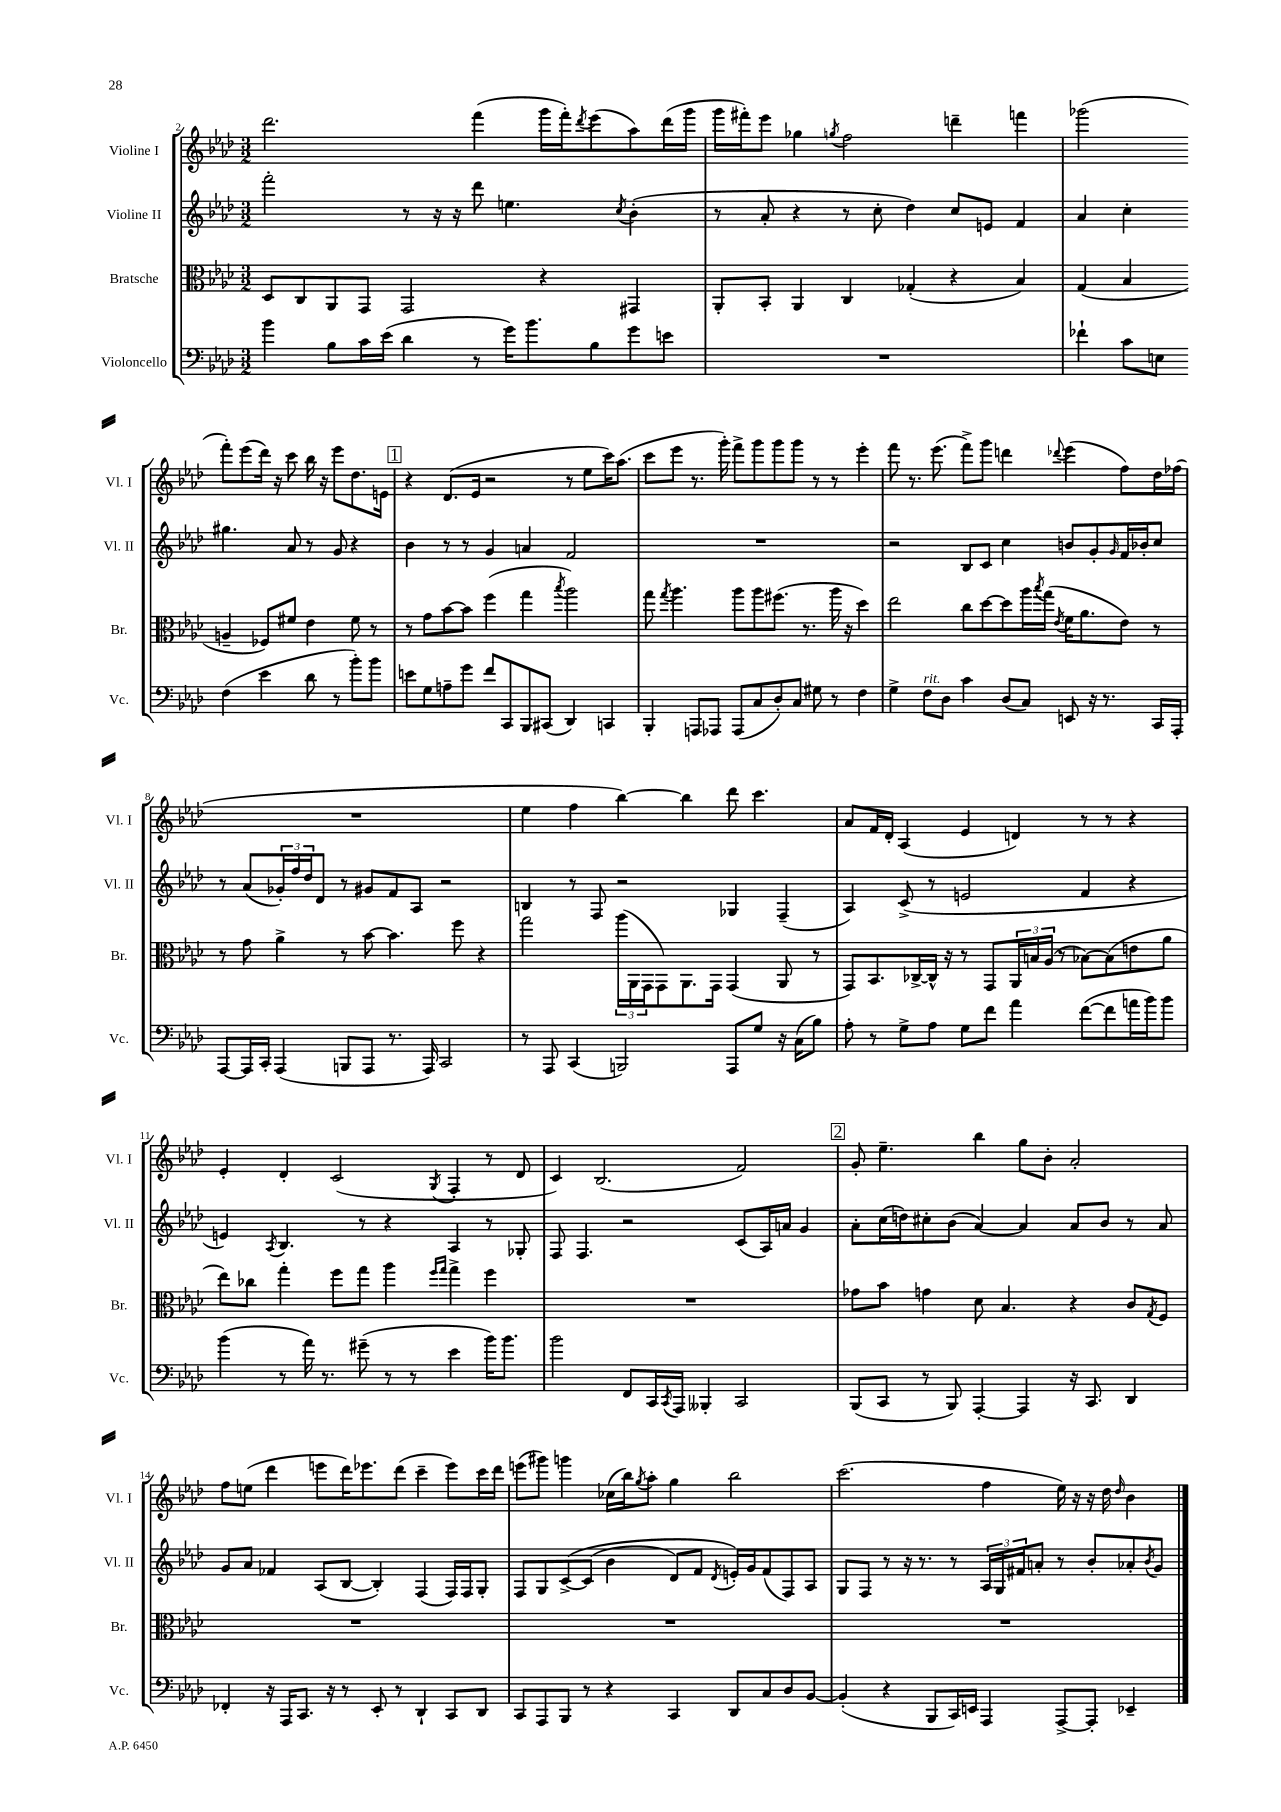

**kern	**kern	**kern	**kern
*staff4	*staff3	*staff2	*staff1
*clefF4	*clefC3	*clefG2	*clefG2
*k[b-e-a-d-]	*k[b-e-a-d-]	*k[b-e-a-d-]	*k[b-e-a-d-]
*M3/2	*M3/2	*M3/2	*M3/2
4b-	8D-	2fff'	2.ddd-
.	8C	.	.
8B-	8AA-	.	.
16c	8GG	.	.
(16e-	.	.	.
4d-	2GG	8r	.
.	.	16r	.
.	.	16r	.
8r	.	8ddd-	(4fff
16g)	.	4.ee	.
8.b-	.	.	.
.	4r	.	16ggg
.	.	.	16fff')
.	.	.	8qddd-
8B-	.	.	(8eee-
.	.	8qcc	.
8g	4GG#	(4b-'	8aa-)
8e	.	.	(16ddd-
.	.	.	16ggg
=	=	=	=
1.r	8AA-'	8r	16ggg
.	.	.	16fff#')
.	8BB-'	8a-'	8eee-
.	4AA-	4r	4gg-
.	.	.	8qgg
.	4C	8r	2ff
.	.	8cc'	.
.	(4G-'	4dd-)	.
.	4r	8cc	4ddd~
.	.	8e	.
.	4B-)	4f	4fff
=	=	=	=
4f-`	(4G	4a-	(2ggg-
8c	4B-	4cc'	.
8E	.	.	.
(4F	4A~	4.gg#	8fff')
.	.	.	(8eee-
4e-	8F-)	.	16ddd-)
.	.	.	16r
.	8f#	8a-	8ccc
8d-	4e-	8r	16bb-
.	.	.	16r
8r	.	8g	8eee-
8b-')	8f#	4r	8.dd-
8b-	8r	.	.
.	.	.	16e
=	=	=	=
8e	8r	4b-	4r
8G	8g	.	.
8A~	[8b-	8r	(8.d-
8g	8b-]	8r	.
.	.	.	16e-
8f	(4ff	4g	2r
8CC	.	.	.
8BBB-	4gg	4a	.
(8CC#	.	.	.
.	8qbb-	.	.
4DD-)	2aa-)	2f	8r
.	.	.	8ee-
4CC	.	.	16ccc)
.	.	.	(8.aa-
=	=	=	=
4BBB-'	8gg	1.r	8ccc
.	8qgg	.	.
.	4.aa-	.	8eee-
8AAA	.	.	8.r
8AAA-	.	.	.
.	.	.	16ggg')
(8AAA-	8aa-	.	8fff^
8C	8aa-	.	8ggg
8D-')	(8.ff#	.	8ggg
8C	.	.	8ggg
.	8.r	.	.
8G#	.	.	8r
8r	16aa-	.	8r
.	16r	.	.
4F	4dd-)	.	4eee-'
=	=	=	=
4G^	2ee-	2r	8fff
.	.	.	8.r
8F	.	.	.
.	.	.	(8.eee-
8D-	.	.	.
4c	8cc	8B-	8fff^)
.	[8dd-	8c	8ggg
(8D-	8dd-]	4cc	4ddd
8C)	16aa-	.	.
.	8qbb-	.	.
.	(16gg	.	.
.	8qe-	.	8qqddd-
8EE	16f	8b	(4eee-
.	8.a-	.	.
16r	.	8g'	.
8.r	.	.	.
.	.	16qqg	.
.	8e-)	16f	8ff)
.	.	16b-'	.
16CC	8r	8cc	16dd-
16AAA-'	.	.	(16ff-
=	=	=	=
[8AAA-	8r	8r	1.r
16AAA-]	8g	(8a-	.
16CC'	.	.	.
(4AAA-	4a-^	24g-')	.
.	.	24ff	.
.	.	24dd-	.
.	.	8d-	.
8BBB	8r	8r	.
8AAA-	[8b-	8g#	.
8.r	4.b-]	8f	.
.	.	8A-	.
16AAA-)	.	.	.
2CC	.	2r	.
.	8ff	.	.
.	4r	.	.
=	=	=	=
8r	2gg	4B	4ee-
8AAA-	.	.	.
(4CC	.	8r	4ff
.	.	8F	.
2BBB)	(24aa-	2r	[4bb-)
.	24AA-	.	.
.	24GG	.	.
.	8GG)	.	.
.	8.AA-	.	4bb-]
.	16GG	.	.
8AAA-	(4GG	4G-	8ddd-
8G	.	.	4.ccc
16r	8AA-	(4F~	.
(16C	.	.	.
8B-)	8r	.	.
=	=	=	=
8A-'	8GG)	4A-)	8a-
8r	8.BB-	.	16f
.	.	.	16d-'
8G^	.	(8c^	(4A-
.	[16C-^	.	.
8A-	16C-^^]	8r	.
.	16r	.	.
8G	8r	2e	4e-
8f	8GG	.	.
4a-	24AA-	.	4d)
.	24B	.	.
.	(24A-	.	.
.	8r	.	.
([8f	[8B-)	4f	8r
8f]	(8B-]	.	8r
16a	8e	4r	4r
16b-)	.	.	.
8b-	8a-	.	.
=	=	=	=
(4b-	8ee-)	4e)	4e-'
.	8cc-	.	.
.	.	8qA-	.
8r	4gg'	4.B-	4d-'
16a-)	.	.	.
8.r	.	.	.
.	8ff	.	(2c
(8g#~	8gg	8r	.
8r	4aa-	4r	.
8r	.	.	.
.	16qqff	.	.
.	16qqgg	.	8qG
4e-	4gg^	4A-	4F'
16b-)	4ff	8r	8r
8.b-	.	.	.
.	.	8G-'	8d-
=	=	=	=
2b-	1.r	8F	4c)
.	.	4.F	.
.	.	.	(2.B-
8FF	.	2r	.
16CC	.	.	.
8qCC	.	.	.
16AAA-	.	.	.
4BBB--'	.	.	.
2CC	.	(8c	2f)
.	.	16A-)	.
.	.	16a	.
.	.	4g	.
=	=	=	=
(8BBB-	8g-	8a-'	8g'
8CC	8b-	(16cc	4.ee-~
.	.	16dd)	.
8r	4g	8cc#'	.
8BBB-)	.	(8b-	.
[4AAA-'	8d-	[4a-)	4bb-
.	4.B-	.	.
4AAA-]	.	4a-]	8gg
.	.	.	8b-'
16r	4r	8a-	2a-'
8.CC	.	.	.
.	.	8b-	.
4DD-	8c	8r	.
.	8qG	.	.
.	8F	8a-	.
=	=	=	=
4FF-'	1.r	8g	8ff
.	.	8a-	(8ee
16r	.	4f-	4ddd-
16AAA-	.	.	.
8.CC	.	.	.
.	.	(8A-	8eee
16r	.	.	.
8r	.	[8B-	16ddd-)
.	.	.	8.eee-
8EE-'	.	4B-'])	.
8r	.	.	(8ddd-
4DD-`	.	(4F	4ccc~
8CC	.	16F)	8eee-)
.	.	16F	.
8DD-	.	8G'	16ccc
.	.	.	16ddd-
=	=	=	=
8CC	1.r	8F	(8eee
8AAA-	.	8G	8ggg#)
8BBB-	.	&([8c^	4ggg
8r	.	(8c]	.
4r	.	4b-	(16cc-
.	.	.	16bb-)
.	.	.	8qgg
.	.	.	8aa-'
4CC	.	8d-)	4gg
.	.	8f	.
.	.	8qd-	.
8DD-	.	16e'&)	2bb-
.	.	16g	.
8C	.	(8f	.
8D-	.	8F)	.
[8BB-	.	8A-	.
=	=	=	=
(4BB-']	1.r	8G	(2.ccc
.	.	8F	.
4r	.	8r	.
.	.	16r	.
.	.	8.r	.
8BBB-	.	.	.
16CC)	.	8r	.
16EE	.	.	.
4AAA-	.	24A-	4ff
.	.	24G	.
.	.	24f#	.
.	.	8a'	.
[8AAA-^	.	8r	16ee-)
.	.	.	16r
8AAA-']	.	8b-'	16r
.	.	.	16dd-
.	.	.	16qqdd-
4EE-~	.	8a-'	4b-
.	.	8qb-	.
.	.	8g	.
==	==	==	==
*-	*-	*-	*-
